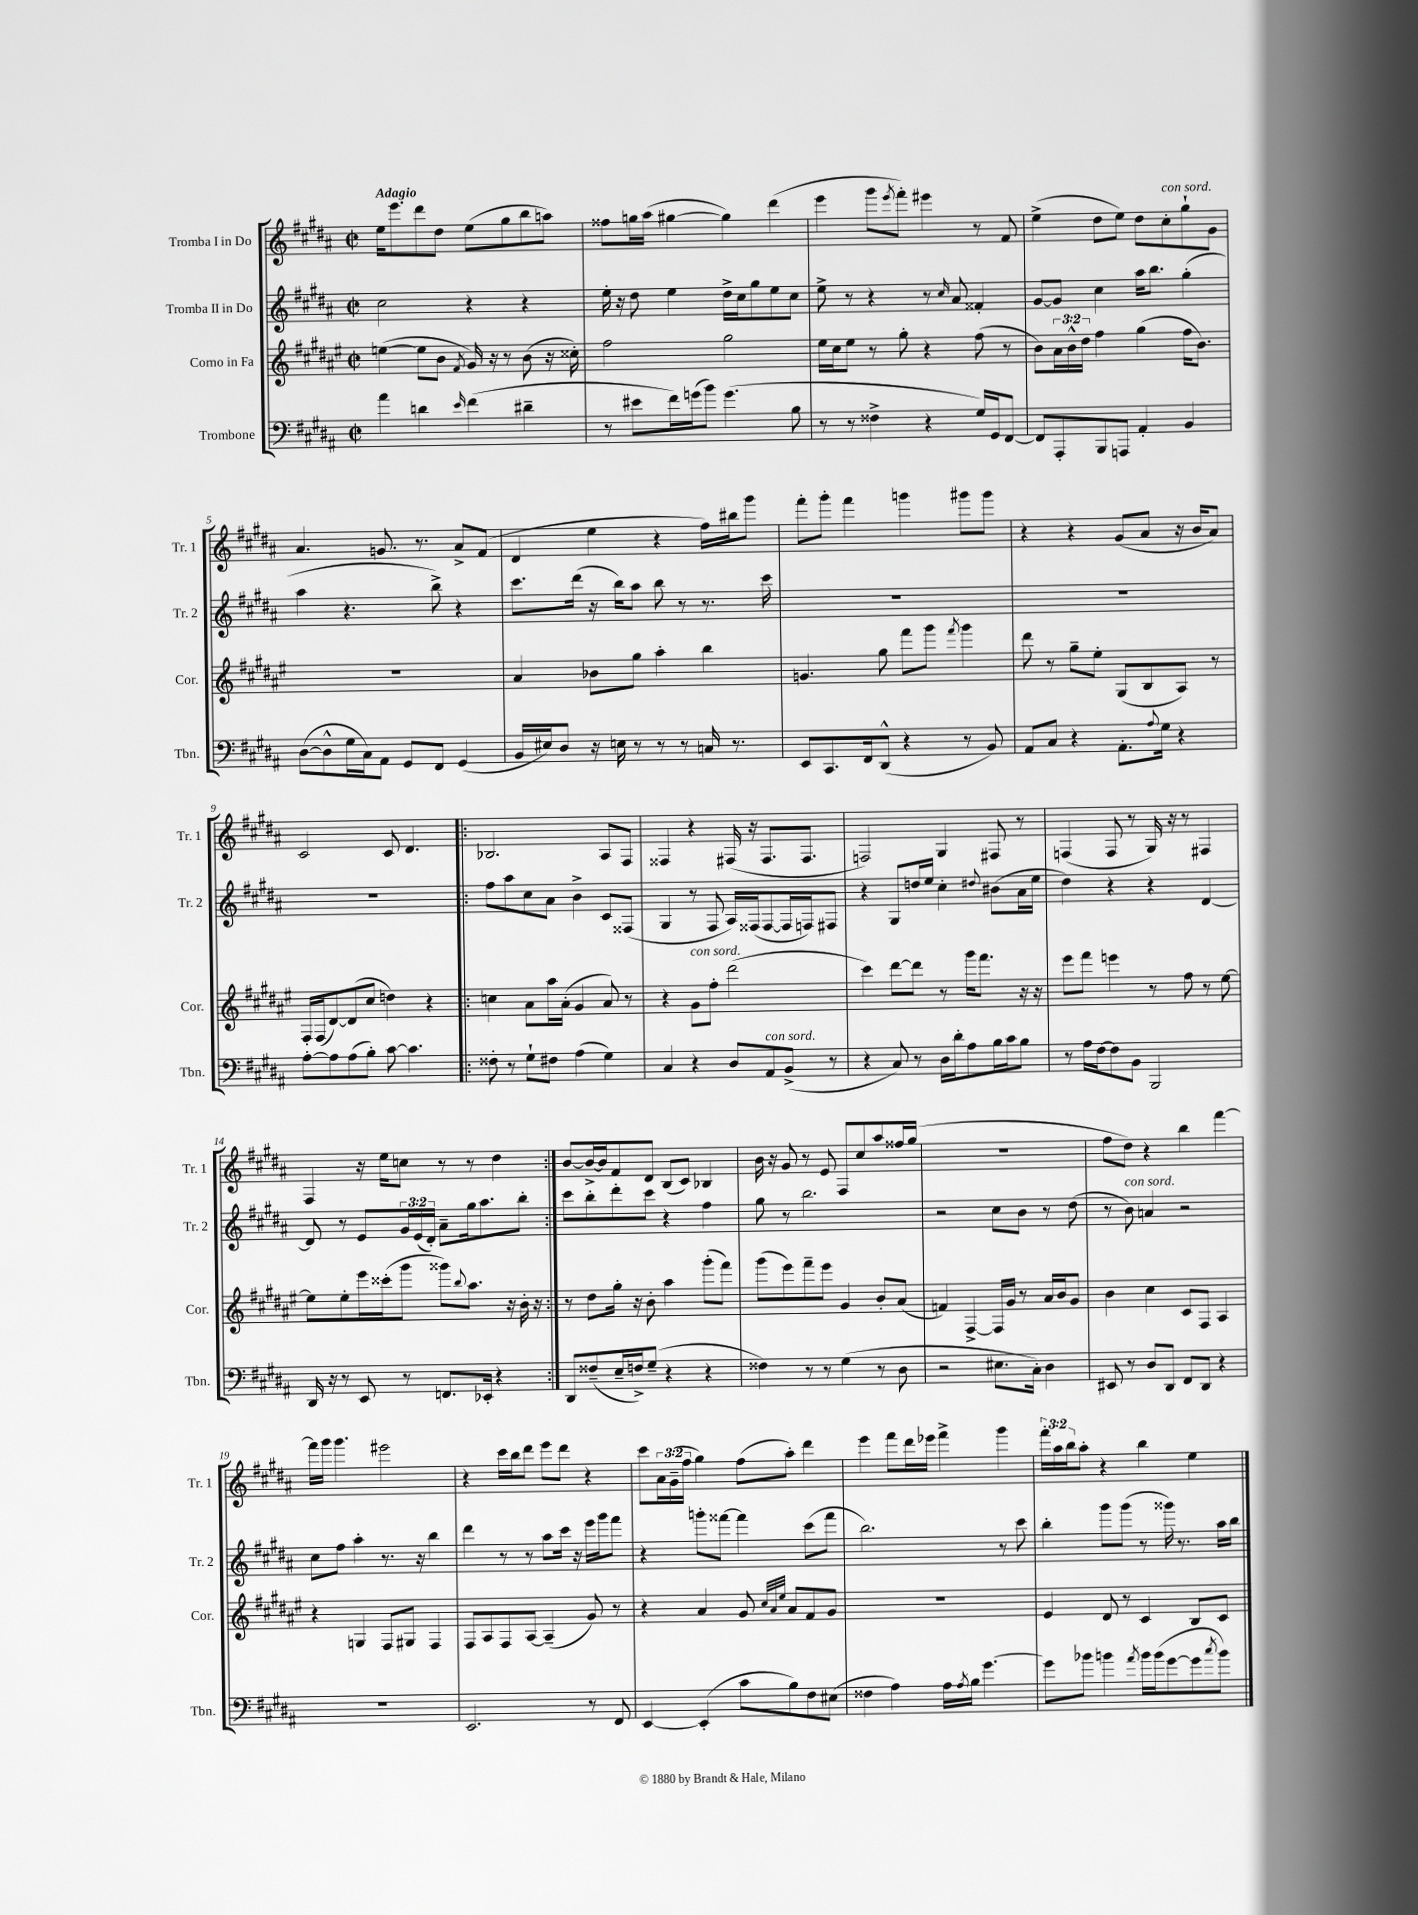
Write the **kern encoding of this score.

**kern	**kern	**kern	**kern
*part4	*part3	*part2	*part1
*staff4	*staff3	*staff2	*staff1
*I"Trombone	*I"Corno in Fa	*I"Tromba II in Do	*I"Tromba I in Do
*I'Tbn.	*I'Cor.	*I'Tr. 2	*I'Tr. 1
*clefF4	*clefG2	*clefG2	*clefG2
*k[f#c#g#d#a#]	*k[f#c#g#d#a#e#]	*k[f#c#g#d#a#]	*k[f#c#g#d#a#]
*M2/2	*M2/2	*M2/2	*M2/2
*met(c|)	*met(c|)	*met(c|)	*met(c|)
=1	=1	=1	=1
!	!	!	!LO:TX:a:B:t=Adagio
4a#\	([4een\	2cc#\	16ee\KL
.	.	.	8.eee\
4dn\	8ee\L]	.	8ddd#\
.	8b\J	.	8dd#\J
16qqe/	8qf#/	.	.
(4f#\	16g#/)	4r	(8ee\L
.	16r	.	.
.	8r	.	8gg#\
4d#X~\	(8b\	4r	8bb\
.	16r	.	8aan\J)
.	16cc##X'\)	.	.
=2	=2	=2	=2
8r	2ff#\	16ee'\	8ff##X\L
.	.	16r	.
8e#X\L	.	8dd#\	16ggn\L
.	.	.	(16aa#\JJ
16f#\L)	.	4ee\	[4gg#X\
(16gn\J	.	.	.
8b\J)	.	.	.
(4.g\	2gg#\	16dd#^\LL	4gg#\])
.	.	16cc#\J	.
.	.	8gg#\	.
.	.	8ee\	(4ddd#\
8B\	.	8cc#\J	.
=3	=3	=3	=3
8r	16ee#\LL	8ee^\	4eee\
.	16cc#\J	.	.
8r	8ee#\J	8r	.
4F##X^\	8r	4r	8ggg#\L
.	.	.	8qeee/
.	8gg#'\	.	8fff#'\J)
4r	4r	8r	4eee#X\
.	.	16qqcc#/	.
.	.	8a#/	.
16G#/LL)	(8ff#\	4f##X'/	8r
16GG#/J	.	.	.
[8FF#/J	8r	.	8f#/
=4	=4	=4	=4
8FF#/L]	8b\L)	[8g#/L	(4ee^\
8AAA#'/	24a#\L	8g#/J]	.
.	24b^^\	.	.
.	24dd#\JJ	.	.
8BBB/	4ff#\	4cc#\	8dd#\L
8AAAn/J	.	.	8ee\J)
4AA#'/	(4gg#\	16aa#\KL	8dd#\L
.	.	8.bb\J	.
!	!	!	!LO:TX:a:i:t=con sord.
.	.	.	8cc#'\
4BB/	16ff#\KL	(4gg#'\	8gg#`\
.	8.b\J)	.	.
.	.	.	8g#\J
!!LO:LB:g=z
=5	=5	=5	=5
([8D#\L	1r	4aa#\	4.a#/
8D#^^\]	.	.	.
16G#\L	.	4.r	.
16C#\J)	.	.	.
8AA#\J	.	.	8.gn/
8GG#/L	.	.	.
.	.	.	8.r
8FF#/J	.	8bb^\)	.
(4GG#/	.	4r	8a#^/L
.	.	.	(8f#/J
=6	=6	=6	=6
16BB/LL	4a#/	8.ccc#\L	4d#/
16E#X/J)	.	.	.
8D#/J	.	.	.
.	.	(16ddd#\Jk	.
16r	8b-X\L	16r	4ee\
16En\	.	16bb\KL)	.
8r	8gg#\J	8aa#\J	.
8r	4aa#'\	8bb\	4r
8r	.	8r	.
16Cn/	4bb\	8.r	16ff#\LL)
8.r	.	.	16bb#X\J
.	.	.	8ggg#\J
.	.	16ccc#\	.
=7	=7	=7	=7
8EE/L	4.gn/	1r	8fff#'\L
8.CC#/	.	.	8ggg#'\J
.	.	.	4fff#\
16FF#/k	.	.	.
(8DD#^^/J	8gg#\	.	.
4r	8fff#\L	.	4gggn\
.	8ggg#\J	.	.
.	8qfff#/	.	.
8r	4ggg#\	.	8ggg#X\L
8BB/)	.	.	8ggg#\J
=8	=8	=8	=8
8AA#/L	8ddd#\	1r	4r
8C#/J	8r	.	.
4r	8gg#~\L	.	4r
.	8ee#'\J	.	.
8.AA#'\L	(8G#/L	.	(8g#/L
.	8B/	.	8a#/J
8qqA#/	.	.	.
16G#\Jk	.	.	.
4r	8A#/J)	.	16r
.	.	.	16b/KL
.	8r	.	8a#/J)
!!LO:LB:g=z
=9	=9	=9	=9
[8A#'\L	16F#'/LL	1r	2c#/
.	(16F#/J	.	.
8A#\]	[8d#/)	.	.
(8A#\	(8d#/]	.	.
8B'\J)	8cc#/J	.	.
[8c#\	4ddn\)	.	8c#/
4.c#\]	.	.	4.d#/
.	4r	.	.
=10!|:	=10!|:	=10!|:	=10!|:
8F##X'\	4ccn\	8ff#\L	2.B-X/
8r	.	8aa#\	.
8G#`\L	8a#\L	8cc#\	.
8F#X\J	16aa#\L	8a#\J	.
.	(16a#'\JJ	.	.
(4A#\	4g#/	4b^\	.
4G#\)	8a#/)	8c#/L	8A#/L
.	8r	(8F##X/J	8F#/J
=11	=11	=11	=11
4C#/	4r	4G#/	4F##X/
!	!LO:TX:a:i:t=con sord.	!	!
4r	8g#\L	8r	4r
.	8ff#'\J	8F#/	.
8D#/L	(2ddd#\	16A#/LL)	(16F#X/
.	.	(16F##X/J	16r
!LO:TX:a:i:t=con sord.	!	!	!
8AA#/	.	[8F##/	8.F#/L
(8BB^/J	.	16F##/L]	.
.	.	16Fn/J)	8.F#/J
8r	.	8F#X/J	.
=12	=12	=12	=12
4r	4ccc#\)	4r	2Fn/)
8C#/)	[8ddd#\L	8G#/L	.
8r	8ddd#\J]	16ddn/L	.
.	.	16ee/JJ	.
16D#\LL	8r	4cc#'\	4G#/
16d#'\J	.	.	.
8A#\	16ggg#\KL	.	.
.	8.fff#\J	.	.
.	.	8qqdd#X/	.
16B\L	.	(8b#X\L	8F#X/
16c#\J	.	.	.
8B\J	16r	16a#\L	8r
.	16r	16ee\JJ	.
=13	=13	=13	=13
8r	8eee#\L	4dd#\)	(4Fn/
16A#\LL	8fff#\J	.	.
[16F#\J	.	.	.
8F#\]	4eeen\	4r	8F/
8BB\J	.	.	8r
2BBB/	8r	4r	16G#/)
.	.	.	16r
.	8ff#\	.	8r
.	8r	[4d#/	4F#X/
.	[8ee#\	.	.
!!LO:LB:g=z
=14	=14	=14	=14
16DD#/	8ee#\L]	8d#/]	4F#/
16r	.	.	.
8r	8ee#'\	8r	.
8EE/	16eee#\L	8e/L	16r
.	(16ccc##X'\J	.	16ee\KL
8r	8ggg#\J	24g#/L	8ccn\J
.	.	(24e/	.
.	.	24d#'/JJ)	.
8.FFn/L	8ggg##X\L)	8a#~\L	8r
.	8qqbb/	.	.
.	8.aa#\J	16gg#\k	8r
16EE-X'/Jk	.	8.aa#\	.
4r	.	.	4dd#\
.	16r	.	.
.	16b'\	8bb'\J	.
.	16r	.	.
=15:|!	=15:|!	=15:|!	=15:|!
8DD#/L	8r	8ccc#\L	[8b/L
(8F##X~/	8dd#\L	8bb'\	16b^/L_
.	.	.	16b/J]
16E~/L	16gg#'\Jk	8ddd#'\	8f#/
16Fn^/J)	16r	.	.
(8G#~/J	8b'\	8ccc#\J	8d#/J
4r	4aa#\	4r	(8B/L
.	.	.	8c#/J)
4r	(8ggg#'\L	4ff#\	4B-X/
.	8fff#\J)	.	.
=16	=16	=16	=16
4F##X\)	(8ggg#\L	8gg#\	16b\
.	.	.	16r
.	8eee#\)	8r	8g#/
8r	8fff#~\	2.bb\	8r
8r	8eee#\J	.	8e/
(4G#\	4g#/	.	8F#/L
.	.	.	8cc#/
8r	8b'/L	.	8aa#/
8D#\	(8a#/J	.	16ff##X/L
.	.	.	(16gg#/JJ
=17	=17	=17	=17
2r	4fn/)	2r	1r
.	[4F#^/	.	.
8.E#X\L	16F#/LL]	8cc#\L	.
.	16g#/JJ	.	.
.	8r	8b\J	.
16C#'\Jk)	.	.	.
4D#\	16a#/LL	8r	.
.	16b/J	.	.
.	8g#/J	(8dd#\	.
=18	=18	=18	=18
8EE#X/	4b\	8r	8ff#\L
!	!	!LO:TX:a:i:t=con sord.	!
8r	.	8b\)	8dd#\J)
8D#/L	4cc#\	4an/	4r
8DD#/J	.	.	.
8FF#/L	8c#/L	2r	4bb\
8DD#/J	8F#/J	.	.
4r	4A#/	.	[4fff#\
!!LO:LB:g=z
=19	=19	=19	=19
1r	4r	8cc#\L	16fff#\LL]
.	.	.	16ggg#\JJ
.	.	8ff#\J	4.ggg#\
.	4Gn/	4aa#'\	.
.	8F#/L	8.r	2eee#X\
.	8G#X/J	.	.
.	.	16r	.
.	4F#/	4bb\	.
=20	=20	=20	=20
2.EE/	8F#/L	4ddd#\	4r
.	8A#/	.	.
.	8F#/	8r	16ccc#\LL
.	.	.	16bb\J
.	[8A#/J	8r	8ddd#\J
.	(4A#~/]	8aa#\L	8eee\L
.	.	16ccc#\Jk	8ddd#\J
.	.	16r	.
8r	8g#/)	16eee\LL	4r
.	.	16ggg#\J	.
8FF#/	8r	8fff#\J	.
=21	=21	=21	=21
[4EE/	4r	4r	8ccc#\L
.	.	.	24a#\L
.	.	.	(24g#~\
.	.	.	24ff#\JJ
(4EE'/]	4a#/	8gggn'\L	4gg#\)
.	.	[8fff##X\J	.
8c#\L	8g#/	4fff##\]	(8ff#\L
.	32qqcc#/LLL	.	.
.	32qqa#/	.	.
.	32qqee#/JJJ	.	.
8B\)	8a#/L	.	8aa#'\J)
8F#\	8f#/	(8ccc#\L	4ddd#\
(8E#X\J	8g#/J	8fff##\J	.
=22	=22	=22	=22
4F##X\	1r	2.bb\)	4eee\
4A#\)	.	.	8fff#\L
.	.	.	16ddd#\L
.	.	.	16eee-X\JJ
16A#\LL	.	.	4fff#^\
8qA#/	.	.	.
16B\JJ	.	.	.
[4.g#\	.	.	.
.	.	8r	4ggg#\
.	.	8ccc#\	.
=23	=23	=23	=23
8g#\L]	4e#/	4bb'\	24fff#'\LL
.	.	.	24aa#\
.	.	.	24bb\J
8b-X\J	.	.	8aa#'\J
4bn\	8d#/	8ggg#\L	4r
.	8r	(8ggg#\J	.
8qa#/	.	.	.
16b\LL	4c#/	8r	4bb\
(16b\J	.	.	.
[8g#\	.	16ggg##X\)	.
.	.	8.r	.
8g#\]	8B/L	.	4ee\
8qcc#/	.	.	.
8b\J)	8c#/J	16aa#\LL	.
.	.	16bb\JJ	.
==	==	==	==
*-	*-	*-	*-
